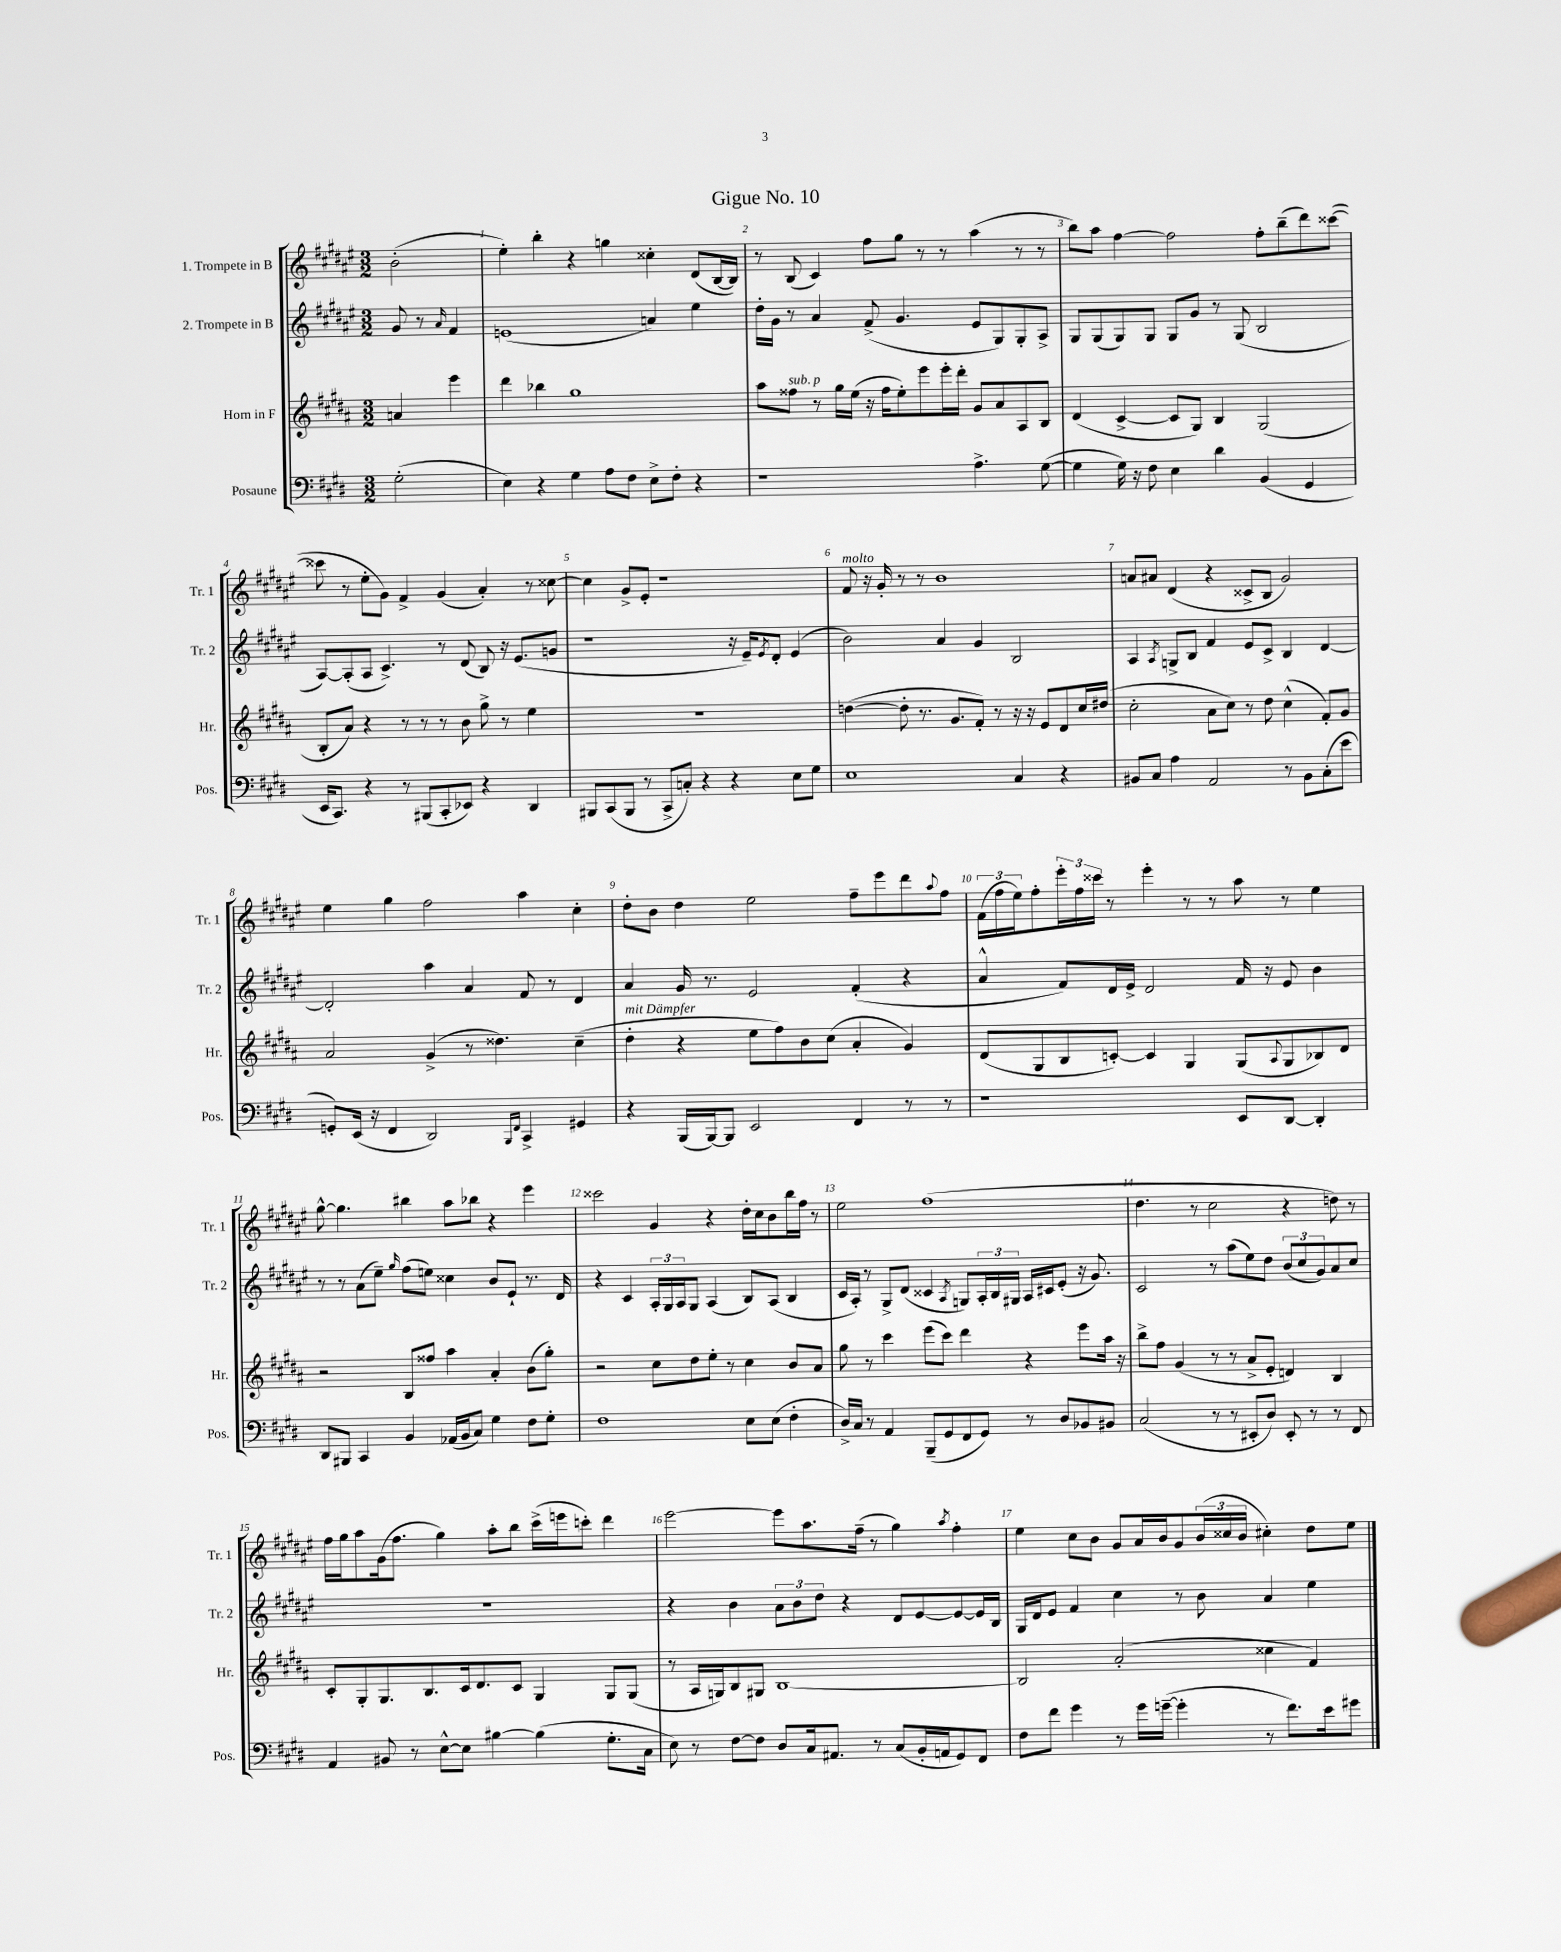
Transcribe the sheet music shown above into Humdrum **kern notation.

**kern	**kern	**kern	**kern
*staff4	*staff3	*staff2	*staff1
*clefF4	*clefG2	*clefG2	*clefG2
*k[f#c#g#d#]	*k[f#c#g#d#a#]	*k[f#c#g#d#a#e#]	*k[f#c#g#d#a#e#]
*M3/2	*M3/2	*M3/2	*M3/2
(2G#'	4a	8g#	(2b'
.	.	8r	.
.	.	16qqa#	.
.	4eee	4f#	.
=	=	=	=
4E)	4ddd#	(1e	4ee#')
4r	4bb-	.	4bb'
4G#	1gg#	.	4r
8A	.	.	4gg
8F#	.	.	.
8E^	.	4a)	4cc##'
8F#'	.	.	.
4r	.	4ee#	(8d#
.	.	.	[16B
.	.	.	16B])
=	=	=	=
1r	8aa#	16dd#'	8r
.	.	16g#	.
.	8ff##	8r	(8B
.	8r	4a#	4c#)
.	16gg#	.	.
.	(16ee	.	.
.	16r	(8f#^	8ff#
.	16ff##	.	.
.	8ee')	4.g#	8gg#
.	8eee	.	8r
.	16eee'	.	8r
.	16ddd#'	.	.
4.A^	8g#	8e#	(4aa#
.	8a#	8G#)	.
.	8A#	8G#'	8r
([8G#	8B	8A#^	8r
=	=	=	=
4G#]	(4d#	8G#	8bb)
.	.	(8G#	8aa#
16G#)	[4c#^	8G#)	[4ff#
16r	.	.	.
8F#	.	8G#	.
4E	8c#]	8G#	2ff#]
.	8G#)	8g#	.
4d#	4B	8r	.
.	.	(8G#	.
(4BB	(2G#	2B	8ff#'
.	.	.	(8bb~
4GG#	.	.	8ddd#)
.	.	.	([8ccc##
=	=	=	=
16EE	8B'	[8A#)	8ccc##]
8.CC#)	.	.	.
.	8a#)	(8A#']	8r
4r	4r	8A#	8ee#'
.	.	4.c#^)	8g#)
8r	8r	.	4f#^
(8BBB#	8r	.	.
8CC#'	8r	8r	(4g#
8EE-)	8b	(8d#	.
4r	8gg#^	8B)	4a#')
.	8r	16r	.
.	.	(8.e#	.
4DD#	4ee	.	8r
.	.	8g	[8cc##
=	=	=	=
8BBB#	1.r	1r	4cc##]
(8CC#	.	.	.
8BBB#	.	.	8g#^
8r	.	.	8e#'
8CC#^	.	.	1r
8C')	.	.	.
4r	.	.	.
4r	.	16r	.
.	.	16e#~)	.
.	.	8qe#	.
.	.	8d#'	.
8E	.	(4e#	.
8G#	.	.	.
=	=	=	=
1E	([4dd	2b)	8f#
.	.	.	16r
.	.	.	16g#'
.	8dd']	.	8r
.	8.r	.	8r
.	.	4a#	1b
.	8.g#	.	.
.	8f#')	4g#	.
.	8r	.	.
4C#	16r	2B	.
.	16r	.	.
.	8e	.	.
4r	8d#	.	.
.	16cc#	.	.
.	(16dd#	.	.
=	=	=	=
8BB#	2cc#'	4A#	8a
8C#	.	.	8a#
.	.	8qA#	.
4A	.	8G^	(4d#
.	.	8B	.
2AA	8a#	4f#	4r
.	8cc#)	.	.
.	8r	8e#	8c##^
.	8dd#	8c#^	8B
8r	(4cc#^^	4B	2g#)
8BB#	.	.	.
(8C#'	8f#')	[4d#	.
8e	8g#	.	.
=	=	=	=
8GG')	2a#	2d#']	4ee#
(16EE	.	.	.
16r	.	.	.
4FF#	.	.	4gg#
2DD#)	(4g#^	4aa#	2ff#
.	8r	4a#	.
.	4.dd##)	.	.
16qqBBB	.	.	.
16qqFF#	.	.	.
4CC#^	.	8f#	4aa#
.	.	8r	.
4GG#	(4cc#~	4d#	4cc#'
=	=	=	=
4r	4dd#'	4a#	8dd#'
.	.	.	8b
(16BBB	4r	16g#	4dd#
[16BBB)	.	8.r	.
8BBB]	.	.	.
2EE	8ee	2e#	2ee#
.	8ff#)	.	.
.	8b	.	.
.	(8cc#	.	.
4FF#	4a#'	(4f#'	8ff#~
.	.	.	8eee#
8r	4g#)	4r	8ddd#
.	.	.	8qqaa#
8r	.	.	8ff#
=	=	=	=
1r	(8d#	4a#^^	(24f#
.	.	.	24ff#
.	.	.	24ee#)
.	8G#	.	8ff#'
.	8B	8f#)	24eee#'
.	.	.	24ff#
.	.	.	24ccc##
.	[8c')	16d#	8r
.	.	16e#^	.
.	4c]	2d#	4eee#'
.	4G#	.	8r
.	.	.	8r
8EE	(8G#	16f#	8aa#
.	.	16r	.
.	8qqA#	.	.
[8DD#	8G#	8e#	8r
4DD#']	8B-)	4b	4ee#
.	8d#	.	.
=	=	=	=
8DD#	2r	8r	[8gg#^^
8BBB#	.	8r	4.gg#]
4CC#	.	(8a#	.
.	.	8ee#~)	.
.	.	16qqgg#	.
4BB	8B	(8ff#	4bb#
.	8ff##	8ee)	.
(16AA-	4aa#	4cc##	8aa#
16BB	.	.	.
8C#)	.	.	8bb-
4G#	4a#'	8b	4r
.	.	8e#`	.
8F#	(8b	8.r	4eee#
8G#'	8gg#')	.	.
.	.	16d#	.
=	=	=	=
1F#	2r	4r	2ccc##
.	.	4c#	.
.	8cc#	24A#'	4g#
.	.	24G#	.
.	.	24A#	.
.	8dd#	8G#	.
.	8ee'	(4A#	4r
.	8r	.	.
8E	4cc#	8B)	16dd#'
.	.	.	16cc#
(8E	.	(8A#	8b
4F#'	8b	4B	16bb
.	.	.	16ff#
.	8a#	.	8r
=	=	=	=
16D#^)	8gg#	16c#	2ee#
16C#	.	16A#')	.
8r	8r	8r	.
4AA	4ccc#	8G#^	.
.	.	(8d#	.
(8BBB~	(8eee	4c##	(1ff#
8GG#	8ccc#)	.	.
.	.	8qA#	.
8FF#	4ddd#	8G)	.
8GG#)	.	24A#'	.
.	.	24B	.
.	.	24G#	.
8r	4r	16A#	.
.	.	16c#	.
8D#	.	(8e#'	.
8BB-	8eee	16r	.
.	.	8.g#)	.
8BB#	16aa#	.	.
.	16r	.	.
=	=	=	=
(2C#	8bb^	2c#	4.dd#
.	8ff#	.	.
.	(4g#	.	.
.	.	.	8r
8r	8r	8r	2cc#
8r	8r	(8aa#	.
8EE#'	8a#^	8ee#)	.
8D#)	8e'	8dd#	.
8EE#'	4d)	(12b	4r
.	.	12cc#	.
8r	.	.	.
.	.	12g#)	.
8r	4B	8a#	8dd)
8FF#	.	8cc#	8r
=	=	=	=
4AA	8c#'	1.r	16ff#
.	.	.	16gg#
.	8G#'	.	8aa#
8BB#	8.G#	.	(16g#
.	.	.	8.ff#
8r	.	.	.
.	8.B	.	.
[8E^^	.	.	4gg#)
8E]	16c#	.	.
.	8.d#	.	.
[4B#	.	.	8aa#'
.	8c#	.	8bb
(4B#]	4G#	.	(16ccc#^
.	.	.	16eee
.	.	.	8ccc')
8.G#'	8G#	.	4ddd#
.	(8G#	.	.
16C#	.	.	.
=	=	=	=
8E)	8r	4r	[2eee#
8r	16A#	.	.
.	16G)	.	.
[8F#	8B	4b	.
8F#]	8G#	.	.
8D#	[1B	12a#	8eee#]
.	.	12b	.
16C#	.	.	8.aa#
.	.	12dd#	.
8.AA#	.	.	.
.	.	4r	.
.	.	.	(16ff#~
8r	.	.	8r
(8C#	.	8d#	4gg#)
16BB'	.	[8e#	.
16AA	.	.	.
.	.	.	8qaa#
8GG#)	.	8e#_	4ff#'
8FF#	.	16e#]	.
.	.	16B	.
=	=	=	=
8F#	2B]	16G#	4ee#
.	.	16d#	.
8f#	.	8e#	.
4g#	.	4f#	8cc#
.	.	.	8b
8r	(2a#'	4cc#	8g#
16g#	.	.	16a#
([16g~	.	.	16b
4g']	.	8r	8g#
.	.	8b	(24b
.	.	.	24cc##
.	.	.	24b
8r	4cc##	4a#	4cc#')
8.f#)	.	.	.
.	4f#)	4ee#	8dd#
16e	.	.	.
8g#	.	.	8ee#
==	==	==	==
*-	*-	*-	*-
